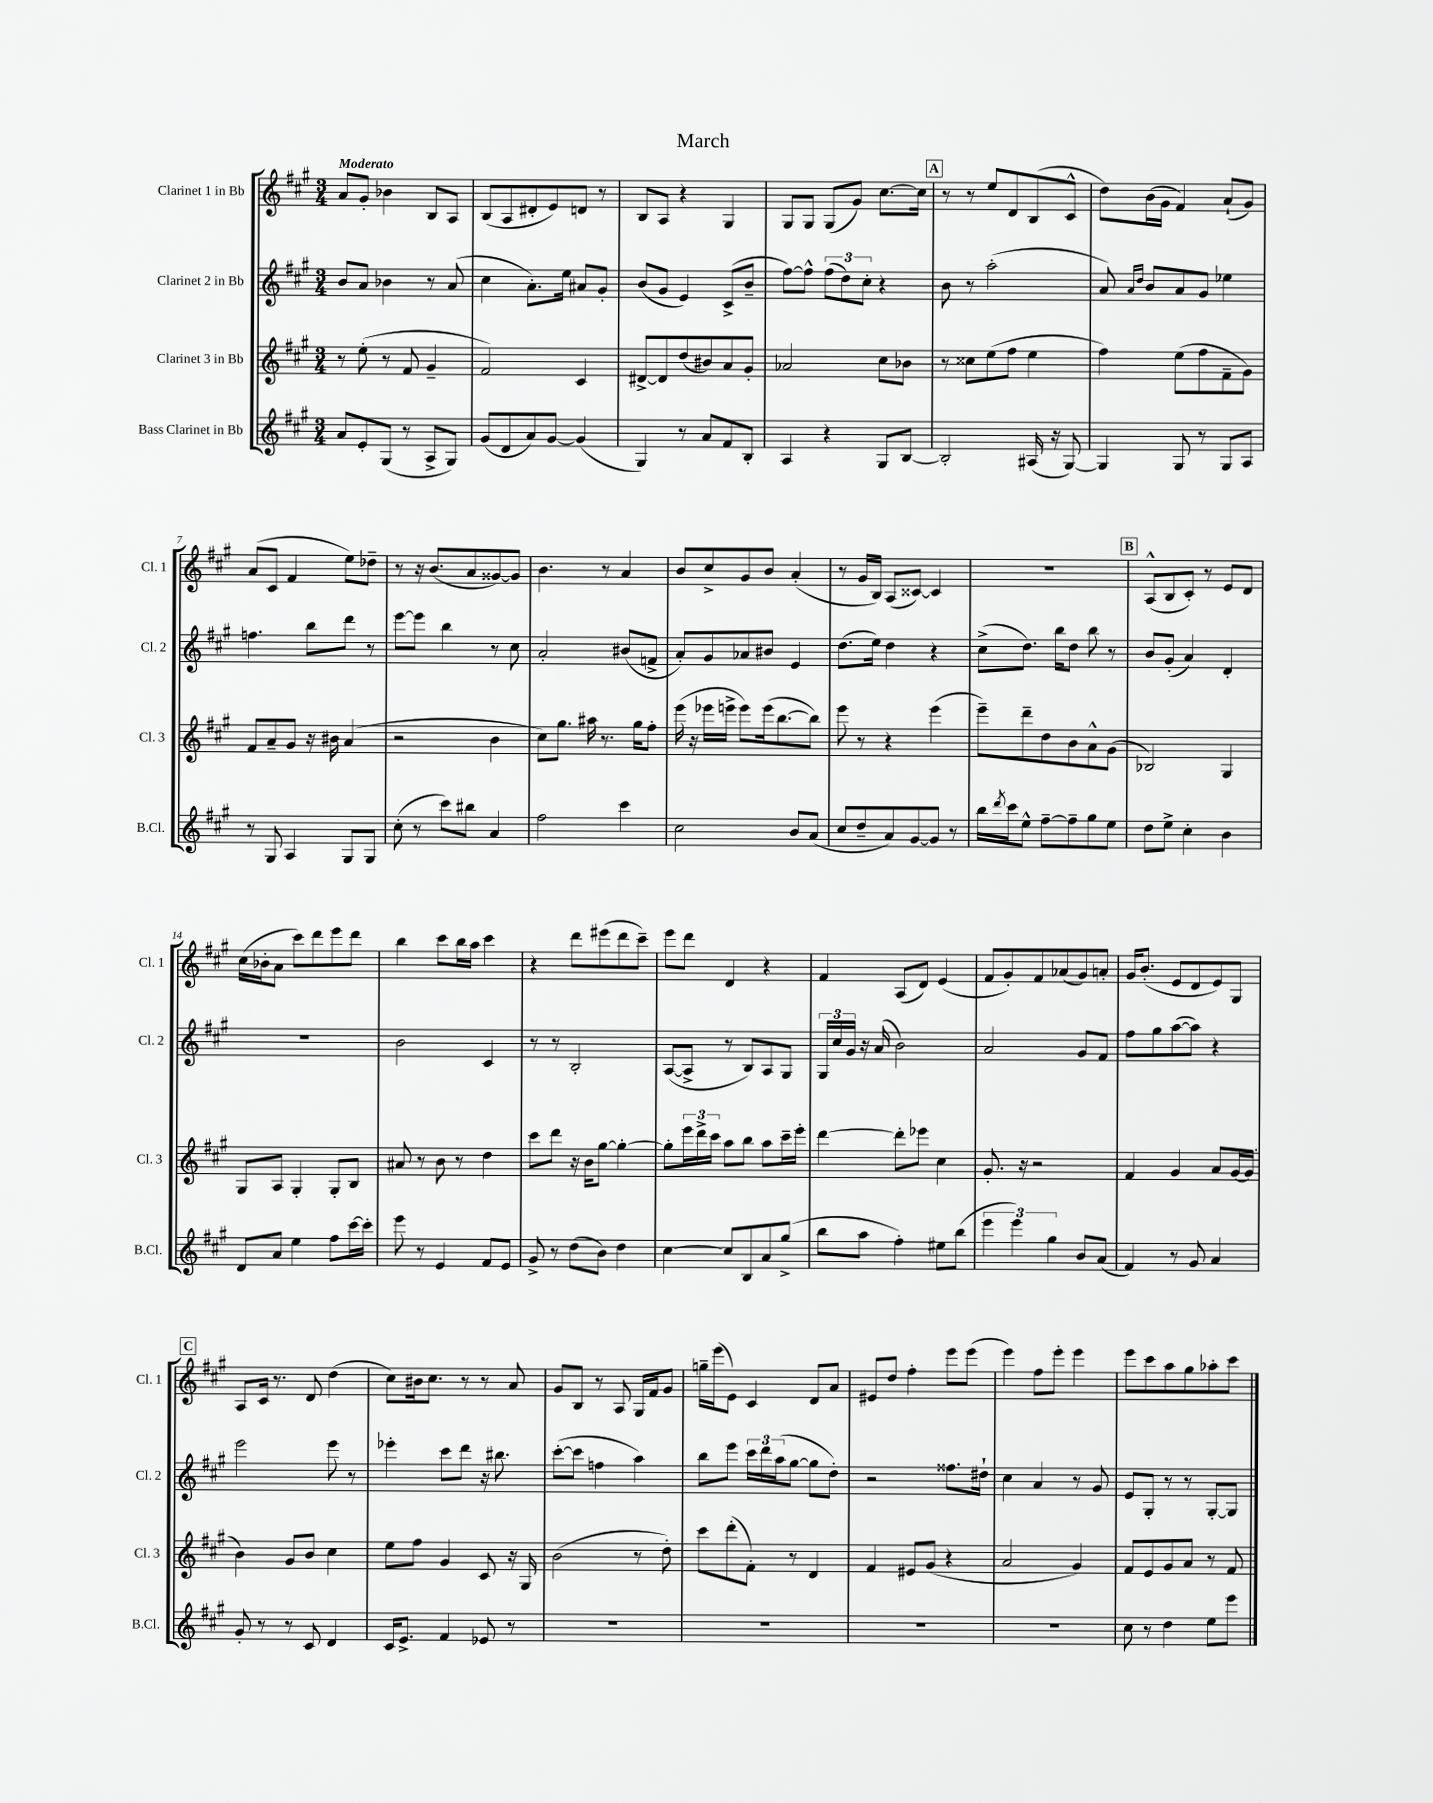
\header { title = "March" }
<<
\new StaffGroup <<
\new Staff = "s0" \with { instrumentName = "Clarinet 1 in Bb" shortInstrumentName = "Cl. 1" } {
    \clef treble \key a \major \numericTimeSignature \time 3/4 \tempo "Moderato"
    a'8 gis'8-. bes'4 b8 a8 |
    b8( a8 dis'8-. e'8) d'8 r8 |
    b8 a8 r4 gis4 |
    gis8 gis8 gis8( gis'8) cis''8.~ cis''16 |
    \mark \markup { \box "A" } r8 r8 e''8 d'8 b8( cis'8-^ |
    d''8) b'16( gis'16 fis'4) a'8-!( gis'8) |
    a'8( cis'8 fis'4 e''8) des''8-- |
    r8 r16 b'8.( a'8 gisis'8~) gisis'8 |
    b'4. r8 a'4 |
    b'8 cis''8-> gis'8 b'8 a'4-.( |
    r8 gis'16 b16) a8( cisis'8~) cisis'4 |
    R2. |
    \mark \markup { \box "B" } a8-^( b8 cis'8-.) r8 e'8 d'8 |
    cis''16( bes'16-. a'8 cis'''8) d'''8 e'''8 d'''8 |
    b''4 cis'''8 b''16 a''16 cis'''4 |
    r4 d'''8 eis'''8( d'''8 cis'''8--) |
    e'''8 d'''8 d'4 r4 |
    fis'4 a8( d'8) e'4( |
    fis'8 gis'8-.) fis'8 aes'8( gis'8) a'8-. |
    gis'16 b'8.-.( e'8 d'8 e'8) gis8 |
    \mark \markup { \box "C" } a8 cis'16 r8. d'8 d''4( |
    cis''8) bis'16 cis''8. r8 r8 a'8 |
    gis'8 b8 r8 a8 gis16 fis'16 gis'8 |
    g''16-- e'''16( e'8) cis'4 d'8 a'8 |
    eis'8 d''8 fis''4-. e'''8 e'''8( |
    e'''4) fis''8 e'''8-. e'''4 |
    e'''8 cis'''8 a''8 gis''8 aes''8-. cis'''8 \bar "|." |
}
\new Staff = "s1" \with { instrumentName = "Clarinet 2 in Bb" shortInstrumentName = "Cl. 2" } {
    \clef treble \key a \major \numericTimeSignature \time 3/4
    b'8 a'8 bes'4 r8 a'8( |
    cis''4 a'8.-.) e''16 ais'8 gis'8-. |
    b'8( gis'8 e'4) cis'8->( b'8-- |
    fis''8~) fis''8-^ \tuplet 3/2 { fis''8( d''8) cis''8-. } r4 |
    \mark \markup { \box "A" } b'8 r8 a''2-.( |
    a'8) \grace { a'16 d''16 } b'8 a'8 gis'8 ees''4 |
    f''4. b''8 d'''8 r8 |
    e'''8~ e'''8 b''4 r8 cis''8 |
    a'2-. bis'8( f'8-> |
    a'8-.) gis'8 aes'8 bis'8 e'4 |
    d''8.( e''16) d''4 r4 |
    cis''8->( d''8.) b''16 d''8 b''8 r8 |
    \mark \markup { \box "B" } b'8 gis'8-.( a'4) d'4-. |
    R2. |
    b'2 cis'4 |
    r8 r8 b2-. |
    a8~( a8-> r8 b8) a8 gis8 |
    \tuplet 3/2 { gis16 cis''16 gis'16 } r16 a'16( b'2) |
    a'2 gis'8 fis'8 |
    fis''8 gis''8 a''8~( a''8) r4 |
    \mark \markup { \box "C" } e'''2 e'''8 r8 |
    ees'''4-. cis'''8 d'''8 r16 bis''8. |
    cis'''8~-.( cis'''8 f''4 a''4) |
    b''8 e'''8 \tuplet 3/2 { cis'''16 d'''16 a''16( } gis''8~ gis''8 d''8-.) |
    r2 fisis''8. dis''16-! |
    cis''4 a'4 r8 gis'8 |
    e'8 gis8-. r8 r8 gis8~-. gis8 \bar "|." |
}
\new Staff = "s2" \with { instrumentName = "Clarinet 3 in Bb" shortInstrumentName = "Cl. 3" } {
    \clef treble \key a \major \numericTimeSignature \time 3/4
    r8 e''8-.( r8 fis'8 gis'4-- |
    fis'2) cis'4 |
    dis'8~-> dis'8 d''8( bis'8) a'8 gis'8-. |
    aes'2 cis''8 bes'8 |
    \mark \markup { \box "A" } r8 cisis''8 e''8( fis''8 e''4 |
    fis''4) e''8( fis''8 fis'8-- gis'8) |
    fis'8 a'8-- gis'8 r16 bis'16 a'4( |
    r2 b'4 |
    cis''8) gis''8. ais''16 r8. gis''16 fis''8-. |
    e'''16( r16 ees'''16 e'''16-> e'''8) e'''16( b''8.~ b''8) |
    e'''8 r8 r4 e'''4( |
    e'''8--) d'''8-- d''8 b'8 a'8-^ gis'8( |
    \mark \markup { \box "B" } bes2) gis4 |
    gis8 a8 gis4-. gis8-. b8 |
    ais'8 r8 b'8 r8 d''4 |
    cis'''8 d'''8 r16 b'16 gis''8~ gis''4~-. |
    gis''8-. \tuplet 3/2 { e'''16 d'''16-> cis'''16 } a''8 b''8 a''8 cis'''16-- e'''16-. |
    d'''4~ d'''8-. ees'''8 cis''4 |
    gis'8.-. r16 r2 |
    fis'4 gis'4 a'8 gis'16~ gis'16( |
    \mark \markup { \box "C" } b'4) gis'8 b'8 cis''4 |
    e''8 fis''8 gis'4 cis'8 r16 gis16 |
    b'2( r8 d''8-.) |
    cis'''8 d'''8-.( fis'8-.) r8 d'4 |
    fis'4 eis'8 gis'8( r4 |
    a'2 gis'4) |
    fis'8 e'8 gis'8 a'8 r8 fis'8 \bar "|." |
}
\new Staff = "s3" \with { instrumentName = "Bass Clarinet in Bb" shortInstrumentName = "B.Cl." } {
    \clef treble \key a \major \numericTimeSignature \time 3/4
    a'8 e'8-. gis8( r8 a8-> gis8) |
    gis'8( d'8 a'8) gis'8~ gis'4( |
    gis4) r8 a'8 fis'8 b8-. |
    a4 r4 gis8 b8~ |
    \mark \markup { \box "A" } b2-. ais16( r16 gis8~) |
    gis4 gis8 r8 gis8 a8 |
    r8 gis8 a4 gis8 gis8 |
    cis''8-.( r8 cis'''8) bis''8 a'4 |
    fis''2 cis'''4 |
    cis''2 b'8 a'8( |
    cis''8 d''8-- a'8) gis'8~ gis'8 r8 |
    b''16 \acciaccatura { d'''8 } cis'''16 e''8-^ fis''8~-- fis''8-- gis''8 e''8 |
    \mark \markup { \box "B" } d''8 e''8-> cis''4-. b'4 |
    d'8 a'8 e''4 fis''8 cis'''16~ cis'''16-. |
    e'''8 r8 e'4 fis'8 e'8 |
    gis'8-> r8 d''8( b'8) d''4 |
    cis''4~ cis''8 b8 a'8 gis''8->( |
    b''8 a''8 fis''4-.) eis''8 b''8( |
    \tuplet 3/2 { e'''4 e'''4) gis''4 } b'8 a'8( |
    fis'4) r8 gis'8 a'4 |
    \mark \markup { \box "C" } gis'8-. r8 r8 cis'8 d'4 |
    cis'16 e'8.-> fis'4 ees'8 r8 |
    R2. |
    R2. |
    R2. |
    R2. |
    cis''8 r8 d''4 e''8 e'''8 \bar "|." |
}
>>
>>
